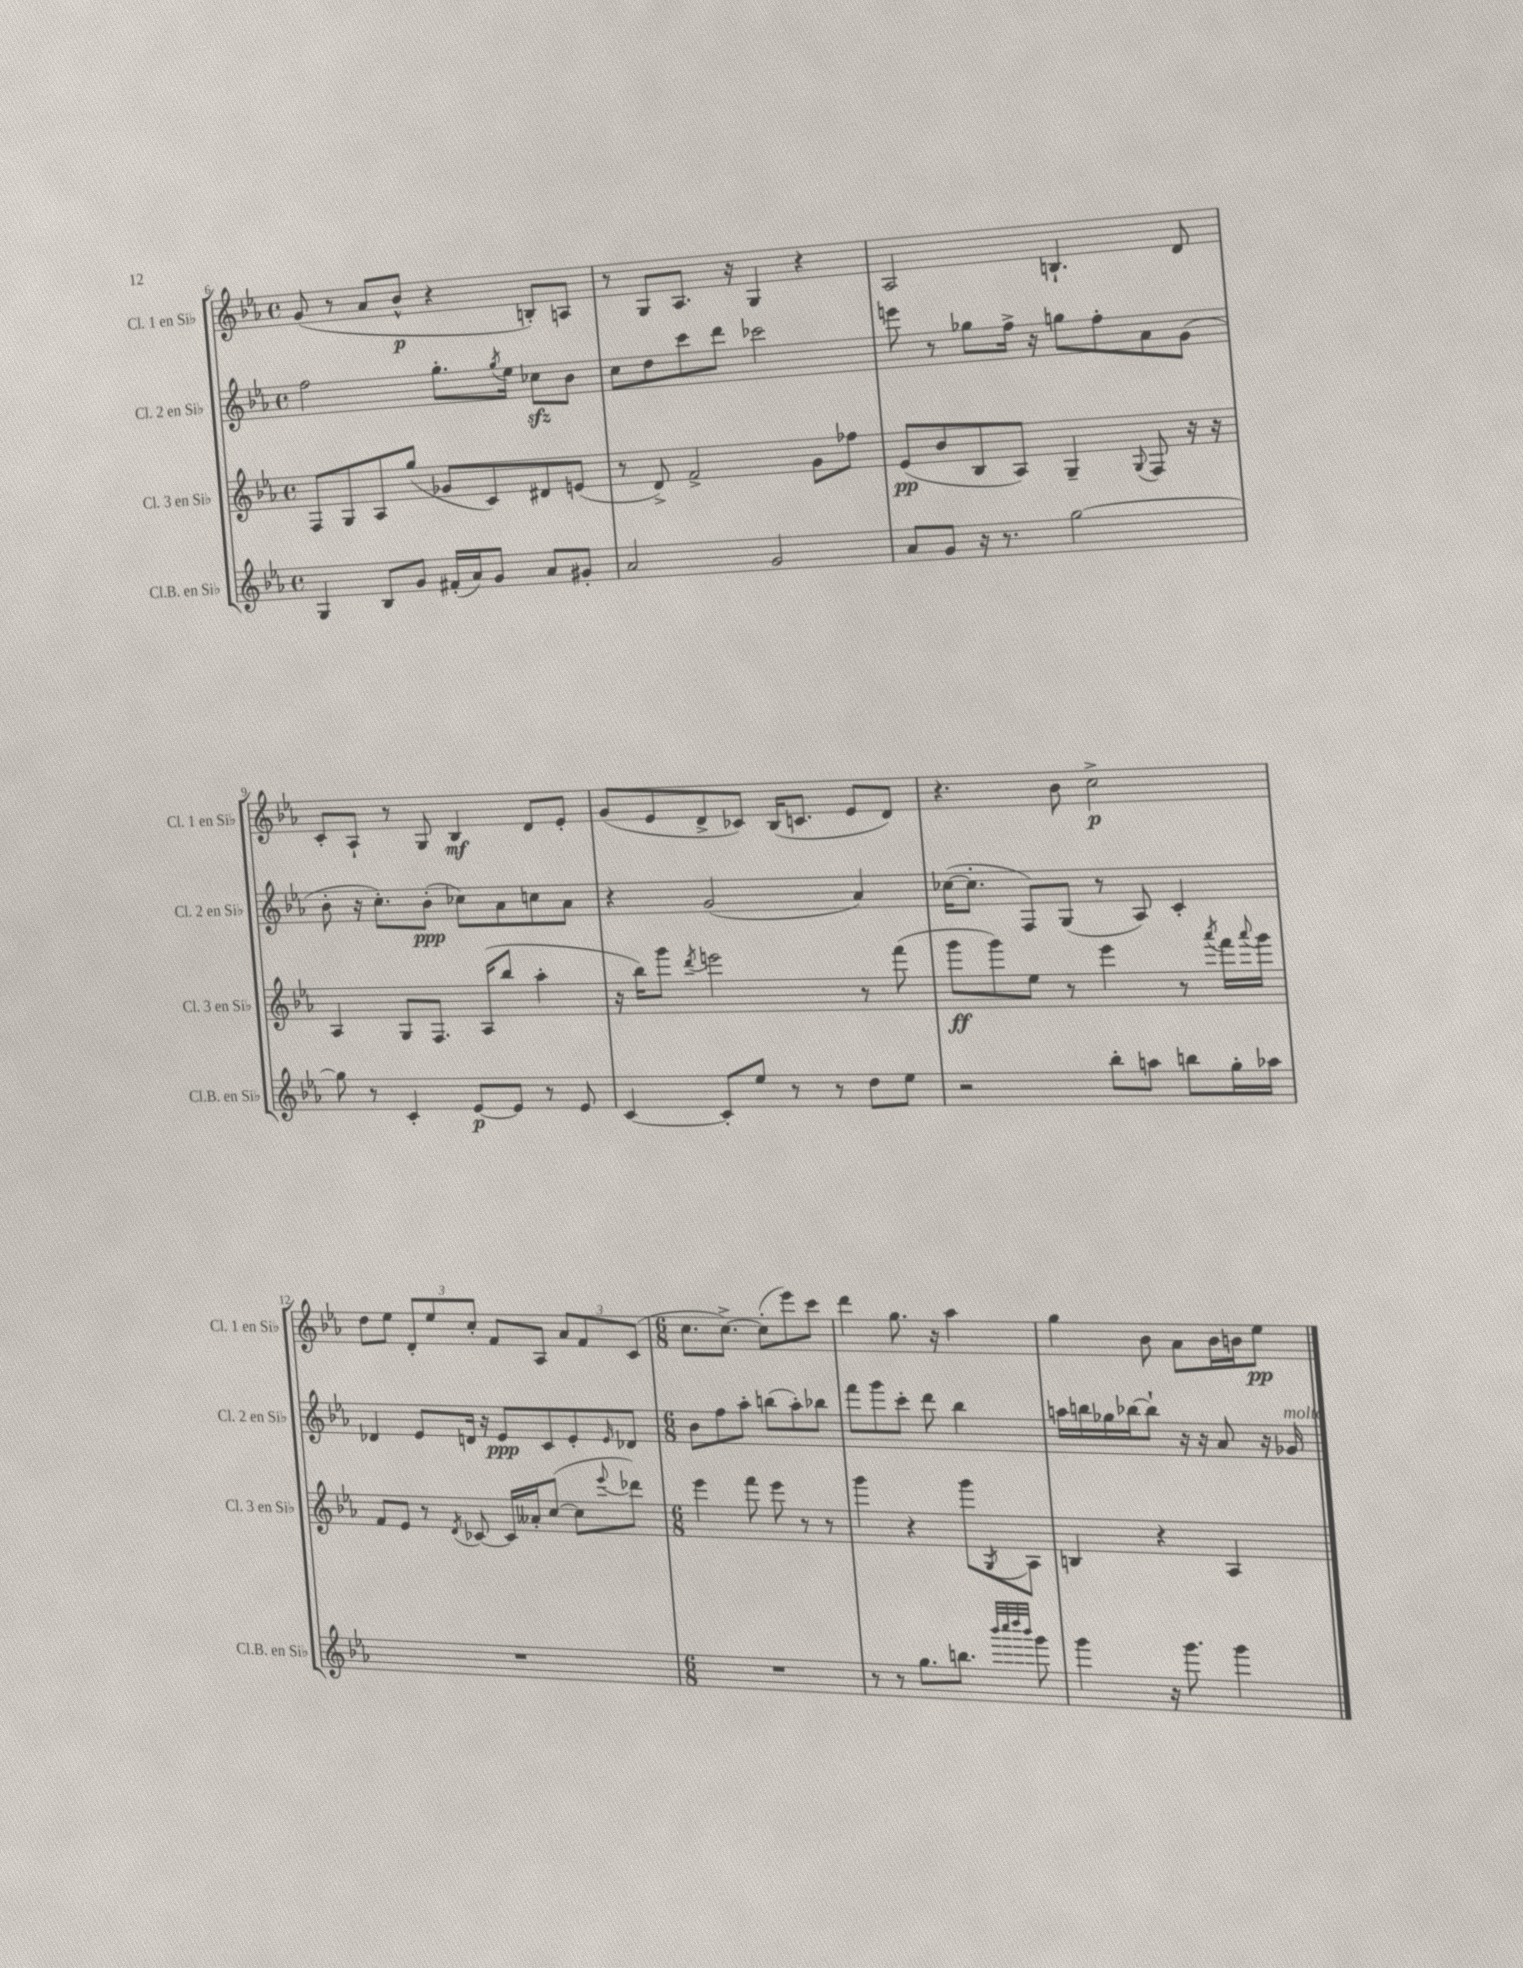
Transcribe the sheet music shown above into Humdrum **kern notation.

**kern	**dynam	**kern	**dynam	**kern	**dynam	**kern	**dynam
*part4	*part4	*part3	*part3	*part2	*part2	*part1	*part1
*staff4	*staff4	*staff3	*staff3	*staff2	*staff2	*staff1	*staff1
*I"Cl.B. en Si♭	*	*I"Cl. 3 en Si♭	*	*I"Cl. 2 en Si♭	*	*I"Cl. 1 en Si♭	*
*I'Cl.B. en Si♭	*	*I'Cl. 3 en Si♭	*	*I'Cl. 2 en Si♭	*	*I'Cl. 1 en Si♭	*
*clefG2	*	*clefG2	*	*clefG2	*	*clefG2	*
*k[b-e-a-]	*	*k[b-e-a-]	*	*k[b-e-a-]	*	*k[b-e-a-]	*
*M4/4	*	*M4/4	*	*M4/4	*	*M4/4	*
*met(c)	*	*met(c)	*	*met(c)	*	*met(c)	*
=6	=6	=6	=6	=6	=6	=6	=6
4G/	.	8F/L	.	2ff\	.	(8g/	.
.	.	8G/	.	.	.	8r	.
8B-/L	.	8A-/	.	.	.	8a-/L	.
8g/J	.	(8gg/J	.	.	.	8b-^^/J	p
(16f#X'/LL	.	8g-X/L	.	8.gg'\L	.	4r	.
16a-/J)	.	.	.	.	.	.	.
8g/J	.	8c/)	.	.	.	.	.
.	.	.	.	8qgg/	.	.	.
.	.	.	.	16ee-\Jk	.	.	.
8a-/L	.	8d#X/	.	8cc-Xzz\L	.	8Bn'/L)	.
8g#X'/J	.	(8en/J	.	8b-\J	.	8An/J	.
=7	=7	=7	=7	=7	=7	=7	=7
2a-/	.	8r	.	8cc\L	.	8r	.
.	.	8d^/)	.	8dd\	.	8G/L	.
.	.	2f^/	.	8ccc\	.	8.A-/J	.
.	.	.	.	8ddd\J	.	.	.
.	.	.	.	.	.	16r	.
2g/	.	.	.	2ccc-X\	.	4G/	.
.	.	8g\L	.	.	.	4r	.
.	.	8ff-X\J	.	.	.	.	.
=8	=8	=8	=8	=8	=8	=8	=8
8a-/L	.	(8e-/L	pp	8eeen\	.	2A-/	.
8g/J	.	8b-/	.	8r	.	.	.
16r	.	8B-/	.	8gg-X\L	.	.	.
8.r	.	.	.	.	.	.	.
.	.	8A-/J)	.	16ff^\Jk	.	.	.
.	.	.	.	16r	.	.	.
[2gg\	.	4G~/	.	8ggn\L	.	4.Bn`/	.
.	.	.	.	8ff'\	.	.	.
.	.	8qqG/	.	.	.	.	.
.	.	8F/	.	8a-\	.	.	.
.	.	16r	.	(8g\J	.	8d/	.
.	.	16r	.	.	.	.	.
!!LO:LB:g=z
=9	=9	=9	=9	=9	=9	=9	=9
8gg\]	.	4A-/	.	8b-'\	.	8c'/L	.
8r	.	.	.	16r	.	8A-`/J	.
.	.	.	.	8.cc'\L)	.	.	.
4c'/	.	8G/L	.	.	.	8r	.
.	.	8.F/J	.	(8b-'\J	ppp	8G/	.
[8e-/L	p	.	.	8cc-X\L)	.	4B-/	mf
.	.	(16A-/KL	.	.	.	.	.
8e-/J]	.	8bb-/J	.	8a-\	.	.	.
8r	.	4aa-'\	.	8ccn\	.	8d/L	.
8e-/	.	.	.	8a-\J	.	8e-'/J	.
=10	=10	=10	=10	=10	=10	=10	=10
[4c/	.	16r	.	4r	.	(8g/L	.
.	.	16bb-\KL)	.	.	.	.	.
.	.	8ggg\J	.	.	.	8e-/	.
.	.	8qddd/	.	.	.	.	.
8c'/L]	.	2eeen\	.	(2g/	.	8d^/	.
8ee-/J	.	.	.	.	.	8c-X/J)	.
8r	.	.	.	.	.	(16B-/KL	.
.	.	.	.	.	.	8.cn/J	.
8r	.	.	.	.	.	.	.
8dd\L	.	8r	.	4a-/)	.	8e-/L	.
8ee-\J	.	(8fff\	.	.	.	8d/J)	.
=11	=11	=11	=11	=11	=11	=11	=11
2r	.	8ggg\L	ff	([16cc-X\KL	.	4.r	.
.	.	.	.	8.cc-'\J]	.	.	.
.	.	8ggg\)	.	.	.	.	.
.	.	8ee-\J	.	8F/L)	.	.	.
.	.	8r	.	(8G/J	.	8b-\	.
8bb-'\L	.	4eee-\	.	8r	.	2cc^\	p
8aan\J	.	.	.	8A-/)	.	.	.
8bbn\L	.	8r	.	4c'/	.	.	.
.	.	8qaaa-/	.	.	.	.	.
16gg'\L	.	16fff\LL	.	.	.	.	.
.	.	8qqaaa-/	.	.	.	.	.
16aa-X\JJ	.	16ggg\JJ	.	.	.	.	.
!!LO:LB:g=z
=12	=12	=12	=12	=12	=12	=12	=12
1r	.	8f/L	.	4d-X/	.	8dd\L	.
.	.	8e-/J	.	.	.	8ee-\J	.
.	.	8r	.	8e-/L	.	12d'/L	.
.	.	.	.	.	.	12ee-/	.
.	.	8qd/	.	.	.	.	.
.	.	[8c-X/	.	16dn/Jk	.	.	.
.	.	.	.	.	.	12cc'/J	.
.	.	.	.	16r	.	.	.
.	.	16c-/LL]	.	8e-/L	ppp	8f/L	.
.	.	16a--X'/J	.	.	.	.	.
.	.	([8cc/J	.	8c/	.	8A-/J	.
.	.	8cc\L]	.	8e-'/	.	12a-/L	.
.	.	.	.	.	.	12f/	.
.	.	8qqeee-/	.	16qqe-/	.	.	.
.	.	8ddd-X\J)	.	8d-X/J	.	.	.
.	.	.	.	.	.	(12c/J	.
=13	=13	=13	=13	=13	=13	=13	=13
*M6/8	*	*M6/8	*	*M6/8	*	*M6/8	*
2.r	.	4eee-\	.	8b-\L	.	8.cc\L	.
.	.	.	.	8ff\	.	.	.
.	.	.	.	.	.	[8.cc^\J)	.
.	.	8fff\	.	8aa-'\J	.	.	.
.	.	8eee-\	.	(8bbn\L	.	(8cc'\L]	.
.	.	8r	.	8aa-'\)	.	8eee-\)	.
.	.	8r	.	8bb-X\J	.	8ccc\J	.
=14	=14	=14	=14	=14	=14	=14	=14
8r	.	4ggg\	.	8fff\L	.	4ddd\	.
8r	.	.	.	8ggg\	.	.	.
8.gg\L	.	4r	.	8ccc'\J	.	8.gg\	.
.	.	.	.	8ddd\	.	.	.
8.bbn\J	.	.	.	.	.	16r	.
.	.	8ggg\L	.	4bb-\	.	4aa-\	.
32qqbbb-/LLL	.	.	.	.	.	.	.
32qqcccc/	.	.	.	.	.	.	.
32qqdddd/	.	.	.	.	.	.	.
32qqbbb-/JJJ	.	8qG/	.	.	.	.	.
8ggg\	.	8A-\J	.	.	.	.	.
=15	=15	=15	=15	=15	=15	=15	=15
4ggg\	.	4Bn/	.	16aan\LL	.	4gg\	.
.	.	.	.	16bbn\	.	.	.
.	.	.	.	16gg-X\	.	.	.
.	.	.	.	[16bb-X\J	.	.	.
16r	.	4r	.	8bb-`\J]	.	8b-\	.
8.ggg\	.	.	.	.	.	.	.
.	.	.	.	16r	.	8a-\L	.
.	.	.	.	16r	.	.	.
4ggg\	.	4A-/	.	8a-/	.	16b-\L	.
.	.	.	.	.	.	16bn\J	.
.	.	.	.	16r	.	8ee-\J	pp
!	!	!	!	!LO:TX:a:i:t=molto	!	!	!
.	.	.	.	16g-X/	.	.	.
==	==	==	==	==	==	==	==
*-	*-	*-	*-	*-	*-	*-	*-
